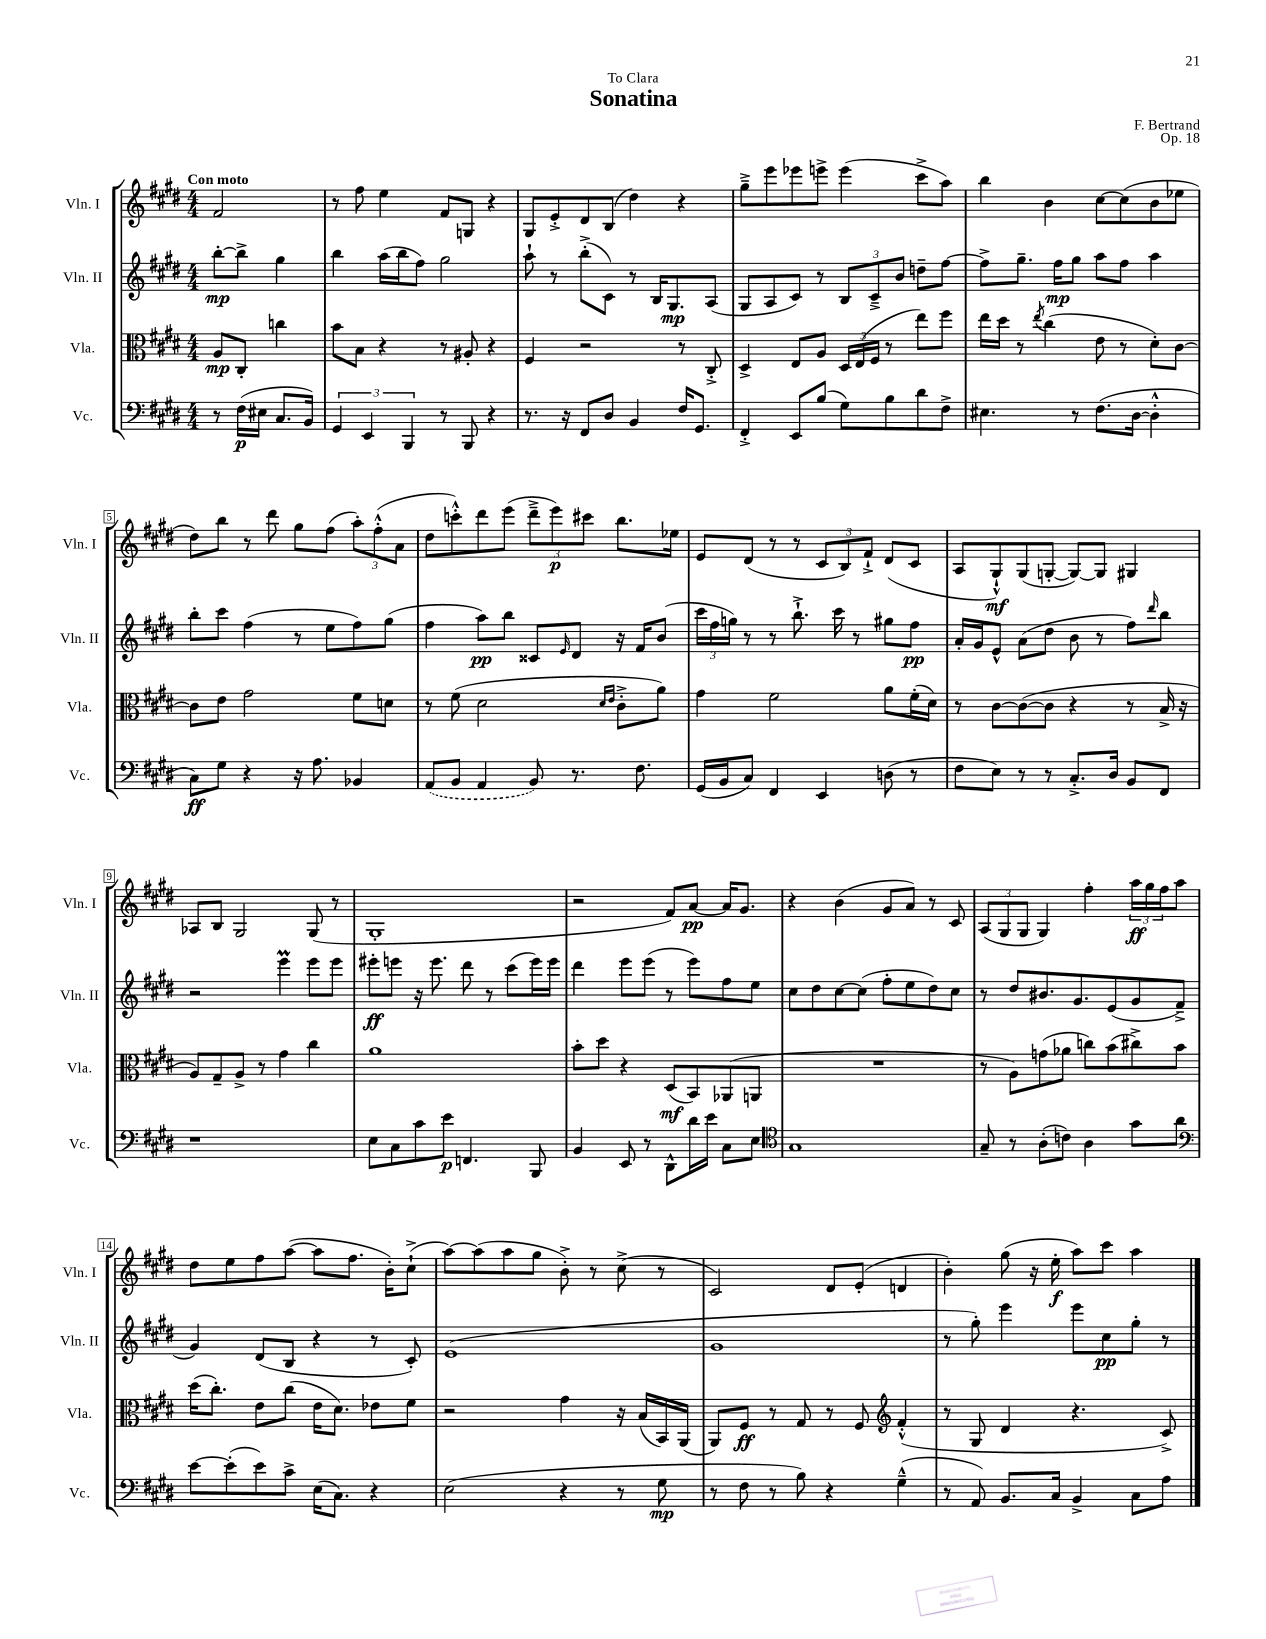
\header { title = "Sonatina" composer = "F. Bertrand" dedication = "To Clara" opus = "Op. 18" }
<<
\new StaffGroup <<
\new Staff = "s0" \with { instrumentName = "Vln. I" shortInstrumentName = "Vln. I" } {
    \clef treble \key e \major \numericTimeSignature \time 4/4 \partial 2 \tempo "Con moto"
    fis'2 |
    r8 fis''8 e''4 fis'8 g8 r4 |
    gis8 e'8-.-> dis'8 b8( dis''4) r4 |
    gis''8---> e'''8 ees'''8 e'''8-> e'''4( cis'''8-> a''8) |
    b''4 b'4 cis''8~ cis''8( b'8 ees''8 |
    dis''8) b''8 r8 dis'''8 gis''8 fis''8( \tuplet 3/2 { a''8-.) fis''8-.-^( a'8 } |
    dis''8 c'''8-.-^) dis'''8 e'''8( \tuplet 3/2 { dis'''8---> e'''8\p) cis'''8 } b''8. ees''16 |
    e'8 dis'8( r8 r8 \tuplet 3/2 { cis'8 b8) fis'8-!-> } dis'8( cis'8 |
    a8 gis8-!-^\mf) gis8( g8~-. g8~) g8 gis4 |
    aes8 b8 gis2 gis8( r8 |
    gis1-. |
    r2 fis'8) a'8~\pp a'16 gis'8. |
    r4 b'4( gis'8 a'8) r8 cis'8 |
    \tuplet 3/2 { a8( gis8 gis8 } gis4) fis''4-. \tuplet 3/2 { a''16\ff gis''16 fis''16 } a''8 |
    dis''8 e''8 fis''8 a''8~( a''8 fis''8. b'16-.) cis''8-!->( |
    a''8~) a''8( a''8 gis''8 b'8-.->) r8 cis''8->( r8 |
    cis'2) dis'8 e'8-.( d'4 |
    b'4-.) gis''8( r16 e''16-.\f a''8) cis'''8 a''4 \bar "|." |
}
\new Staff = "s1" \with { instrumentName = "Vln. II" shortInstrumentName = "Vln. II" } {
    \clef treble \key e \major \numericTimeSignature \time 4/4 \partial 2
    b''8~-.\mp b''8-> gis''4 |
    b''4 a''16( b''16 fis''8) gis''2 |
    a''8-! r8 b''8-.->( cis'8) r8 b16 gis8.\mp a8( |
    gis8 a8 cis'8) r8 \tuplet 3/2 { b8 cis'8---> b'8 } d''8-- fis''8~ |
    fis''8-> gis''8.-- fis''16\mp gis''8 a''8 fis''8 a''4 |
    b''8-. cis'''8 fis''4( r8 e''8 fis''8) gis''8( |
    fis''4 a''8\pp) b''8 cisis'8 \grace { e'16 } dis'8 r16 fis'16 b'8( |
    \tuplet 3/2 { cis'''16 fis''16 g''16) } r8 r8 b''8.-!-> cis'''16 r8 gis''8 fis''8\pp |
    a'16-. gis'16 e'8-^ a'8( dis''8 b'8 r8 fis''8) \grace { dis'''16 } b''8 |
    r2 e'''4\prall e'''8 e'''8 |
    eis'''8-.\ff e'''8 r16 e'''8. dis'''8 r8 cis'''8( e'''16) e'''16 |
    dis'''4 e'''8 e'''8( r8 e'''8) fis''8 e''8 |
    cis''8 dis''8 cis''8~ cis''8( fis''8-. e''8 dis''8) cis''8 |
    r8 dis''8 bis'8. gis'8. e'8( gis'8 fis'8---> |
    gis'4) dis'8( b8 r4 r8 cis'8-.) |
    e'1( |
    gis'1 |
    r8 gis''8-.) e'''4 e'''8 cis''8\pp gis''8-. r8 \bar "|." |
}
\new Staff = "s2" \with { instrumentName = "Vla." shortInstrumentName = "Vla." } {
    \clef alto \key e \major \numericTimeSignature \time 4/4 \partial 2
    a8\mp cis8-. c''4 |
    b'8 b8 r4 r8 ais8-. r4 |
    fis4 r2 r8 cis8-.-> |
    dis4-> e8 a8 \tuplet 3/2 { dis16 e16( fis16 } r8 e''8) fis''8 |
    e''16 dis''16 r8 \acciaccatura { e''8 } cis''4( e'8 r8 dis'8-.) cis'8~ |
    cis'8 e'8 gis'2 fis'8 d'8 |
    r8 fis'8( dis'2 \grace { dis'16 e'16 } cis'8-.-> a'8) |
    gis'4 fis'2 a'8 fis'16-.( dis'16) |
    r8 cis'8~ cis'8~( cis'8 r4 r8 b16-> r16 |
    a8) gis8-- a8-> r8 gis'4 cis''4 |
    a'1 |
    b'8-. dis''8 r4 dis8\mf( b,8) aes,8( a,8 |
    R1 |
    r8 a8) g'8( aes'8 c''8) b'8( cis''8->) b'8 |
    dis''16( cis''8.-.) e'8 cis''8( e'16 dis'8.) ees'8 fis'8 |
    r2 gis'4 r16 b16( b,16) a,16( |
    a,8) fis8\ff r8 gis8 r8 fis8 \clef treble fis'4-.-^( |
    r8 gis8 dis'4 r4. cis'8->) \bar "|." |
}
\new Staff = "s3" \with { instrumentName = "Vc." shortInstrumentName = "Vc." } {
    \clef bass \key e \major \numericTimeSignature \time 4/4 \partial 2
    r8 fis16\p( eis16 cis8. b,16) |
    \tuplet 3/2 { gis,4 e,4 b,,4 } r8 b,,8 r4 |
    r8. r16 fis,8 dis8 b,4 fis16 gis,8. |
    fis,4-.-> e,8 b8( gis8) b8 dis'8 fis8-> |
    eis4. r8 fis8.( dis16~ dis4-.-^ |
    cis8\ff) gis8 r4 r16 a8. bes,4 |
    \once \slurDashed a,8( b,8 a,4 b,8) r8. fis8. |
    gis,16( b,16 cis8) fis,4 e,4 d8( r8 |
    fis8 e8) r8 r8 cis8.-.-> dis16 b,8 fis,8 |
    r1 |
    e8 cis8 cis'8 e'8\p f,4. b,,8 |
    b,4 e,8 r8 dis,8-^ dis'16 e'16 cis8 e8 |
    \clef tenor gis1 |
    gis8-- r8 a8-.( c'8) a4 gis'8 a'8 |
    \clef bass e'8~ e'8-.( e'8) cis'8-> e16( cis8.) r4 |
    e2( r4 r8 gis8\mp |
    r8 fis8 r8 b8) r4 gis4---^( |
    r8 a,8) b,8. cis16 b,4-> cis8 a8 \bar "|." |
}
>>
>>
\layout { \context { \Score \override BarNumber.stencil = #(make-stencil-boxer 0.1 0.3 ly:text-interface::print) } }
